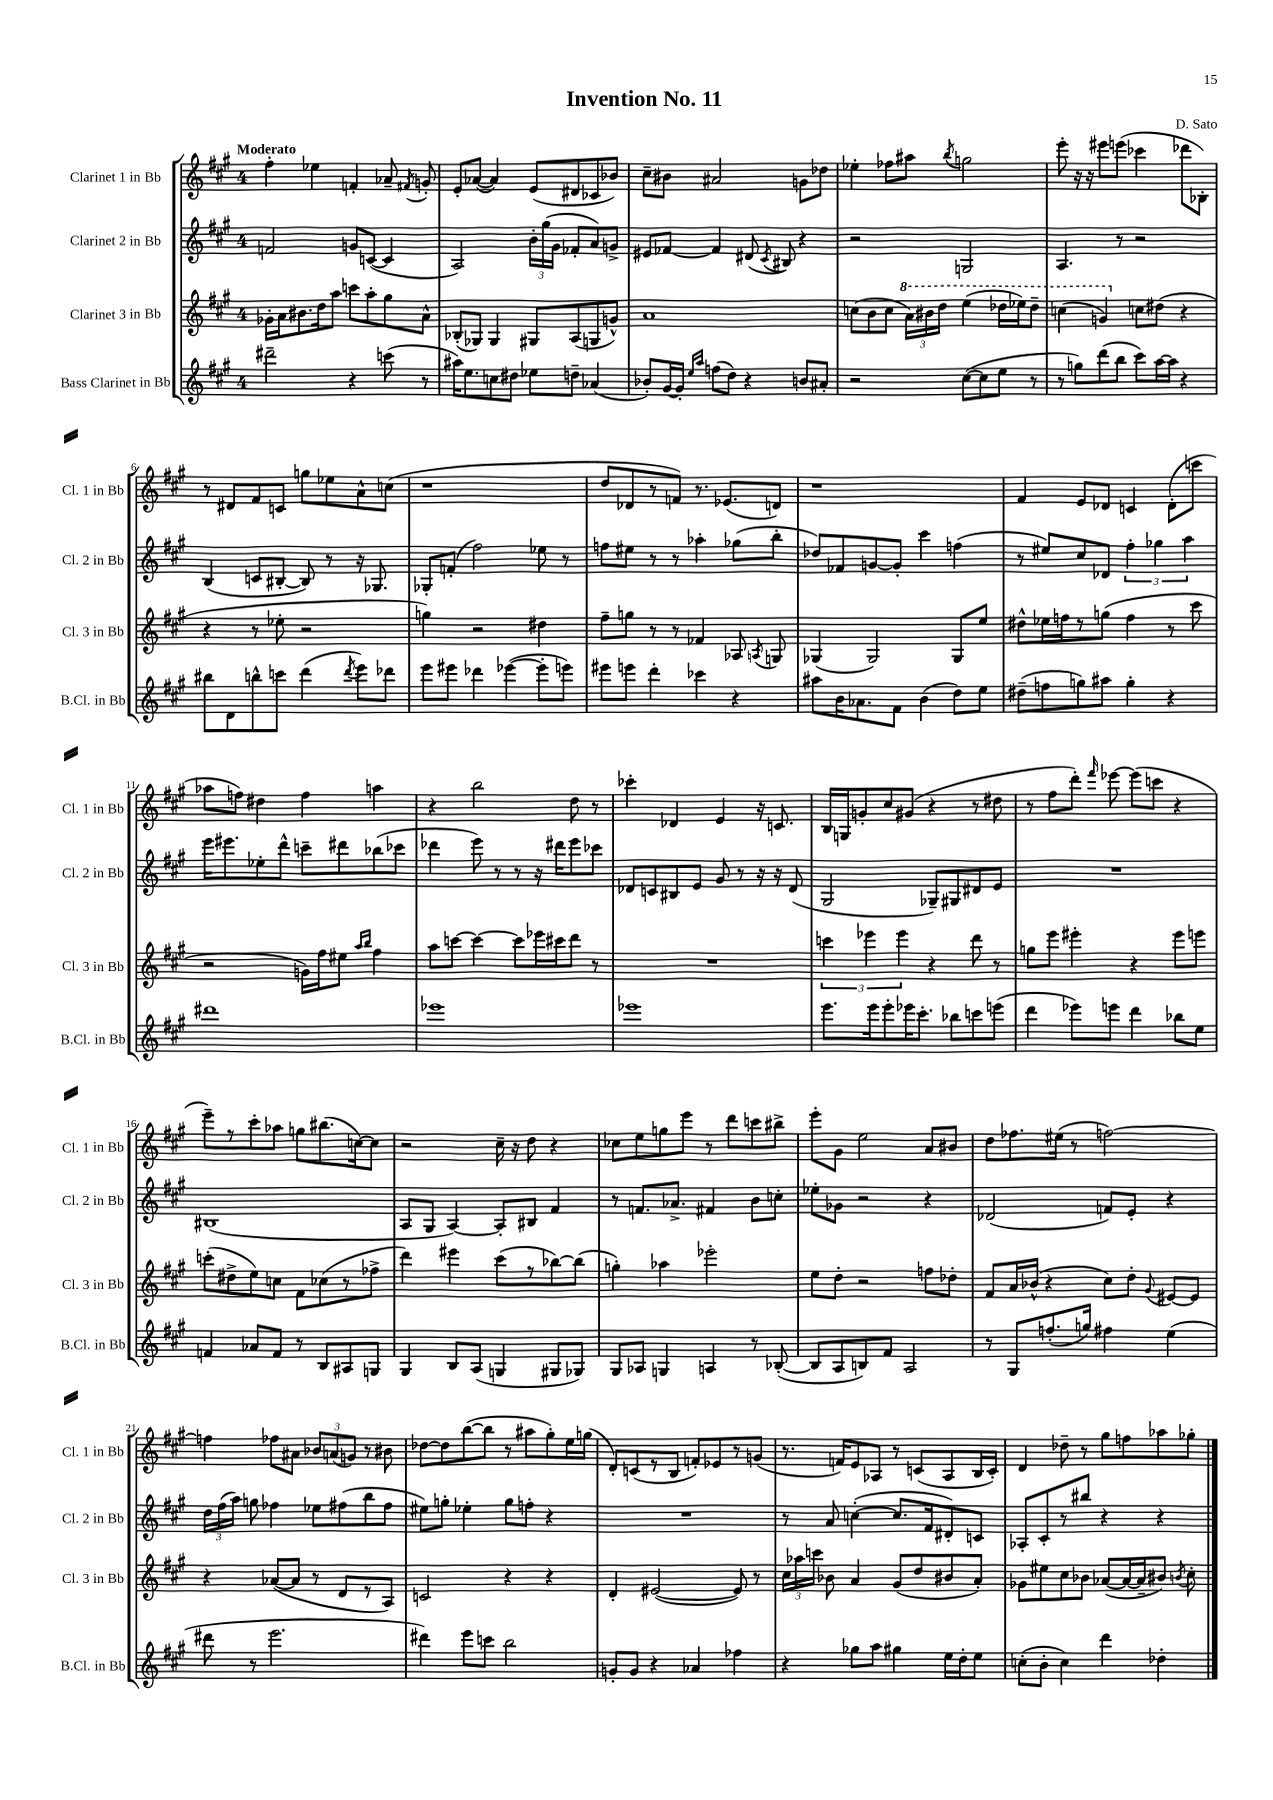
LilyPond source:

\header { title = "Invention No. 11" composer = "D. Sato" }
<<
\new StaffGroup <<
\new Staff = "s0" \with { instrumentName = "Clarinet 1 in Bb" shortInstrumentName = "Cl. 1 in Bb" } {
    \clef treble \key a \major \once \override Staff.TimeSignature.style = #'single-digit \time 4/4 \tempo "Moderato"
    \autoBeamOff fis''4-. ees''4 f'4-. aes'8-- \acciaccatura { fis'8 } g'8-. |
    e'8[-. aes'8]~( aes'4) e'8[( dis'8 ces'8 bes'8]) |
    cis''8[-- bis'8] ais'2 g'8[ des''8] |
    ees''4-. fes''8[ ais''8] \acciaccatura { b''8 } g''2 |
    e'''8-. r16 r16 eis'''8[ e'''8]( ces'''4 des'''8[ bes8]-.) |
    r8 dis'8[ fis'8 c'8] g''8[ ees''8 a'8-^ c''8]( |
    r1 |
    d''8[ des'8 r8 f'8]) r8. ees'8.[( d'8]) |
    r1 |
    fis'4 e'8[ des'8] c'4 des'8[-.( c'''8] |
    aes''8[ f''8]) dis''4 f''4 a''4 |
    r4 b''2 d''8 r8 |
    ces'''4-. des'4 e'4 r16 c'8. |
    b16[ g16 g'8-. cis''8 gis'8]( r4 r8 dis''8 |
    r8 fis''8[ d'''8]-.) \grace { fis'''16 } ees'''8~ ees'''8[( c'''8] r4 |
    e'''8[--) r8 cis'''8-. aes''8] g''8[ bis''8.( c''16~) c''8] |
    r2 cis''16-- r16 d''8 r4 |
    ces''8[ e''8 g''8 e'''8] r8 d'''8[ c'''8 bis''8]-> |
    e'''8[-. gis'8] e''2 a'8[ bis'8] |
    d''8[ fes''8. eis''16]( r8 f''2~) |
    f''4 fes''8[ ais'8] \tuplet 3/2 { bes'8[ a'8( g'8]) } r8 bis'8 |
    des''8[~ des''8 b''8~( b''8] r8 ais''8[ gis''8-.) e''16 g''16]( |
    d'8[-.) c'8( r8 b8] f'8[-.) ees'8 r8 g'8]( |
    r8. f'16[) e'8 aes8] r8 c'8[( aes8 b16 c'16]-.) |
    d'4 des''8-- r8 gis''8[ f''8 aes''8 ges''8]-. \bar "|." |
}
\new Staff = "s1" \with { instrumentName = "Clarinet 2 in Bb" shortInstrumentName = "Cl. 2 in Bb" } {
    \clef treble \key a \major \once \override Staff.TimeSignature.style = #'single-digit \time 4/4
    \autoBeamOff f'2 g'8[ c'8]~( c'4 |
    a2) \tuplet 3/2 { b'16[-. gis''16( gis'16] } fes'8[-. a'8) g'8]-> |
    eis'8[ fes'8]~ fes'4 dis'8( \acciaccatura { cis'8 } bis8) r4 |
    r2 g2 |
    a4. r8 r2 |
    b4( c'8[ bis8]~-. bis8) r8 r16 ges8. |
    ges8[-. f'8]-.( fis''2) ees''8 r8 |
    f''8[ eis''8] r8 r8 aes''4-. ges''8[( b''8]-. |
    des''8[) fes'8 g'8~ g'8]-. cis'''4 f''4( |
    r8 eis''8[) cis''8 des'8] \tuplet 3/2 { fis''4-. ges''4 a''4 } |
    e'''16[ eis'''8. ees''8-. d'''8]-^ c'''8[-- dis'''8 bes''8( ces'''8] |
    des'''4 e'''8) r8 r8 r16 dis'''16[ e'''8 ces'''8] |
    des'8[ c'8 bis8 e'8] gis'8 r8 r16 r16 des'8( |
    gis2 ges8[--) gis8 dis'8 e'8] |
    R1 |
    bis1( |
    a8[ gis8] a4~) a8[-. bis8] fis'4 |
    r8 f'8.[ aes'8.]-> fis'4 b'8[ c''8]-. |
    ees''8[-. ges'8] r2 r4 |
    des'2( f'8[) e'8]-. r4 |
    \tuplet 3/2 { d''16[ fis''16( a''16]) } g''8 fes''4 ees''8[ fis''8( b''8 fis''8] |
    eis''8[) g''8]-. ees''4-. g''8[ f''8]-. r4 |
    R1 |
    r8 a'8 c''4~-.( c''8.[ fis'16 dis'8-.) c'8] |
    aes8[-. cis'8-. r8 bis''8] r4 r4 \bar "|." |
}
\new Staff = "s2" \with { instrumentName = "Clarinet 3 in Bb" shortInstrumentName = "Cl. 3 in Bb" } {
    \clef treble \key a \major \once \override Staff.TimeSignature.style = #'single-digit \time 4/4
    \autoBeamOff ges'16[-. a'16 bis'8. d''16 a''8] c'''8[ a''8-. gis''8 a'8]-^ |
    bes8[-.( ges8]) ges4 gis8[ a8( g8 g'8]-^) |
    a'1 |
    c''8[( b'8 c''8] \tuplet 3/2 { \ottava #1 a''16[) bis''16 d'''16] } e'''4( des'''16[ ees'''16) des'''8]-- |
    c'''4( g''4) \ottava #0 c''8[ dis''8]( r4 |
    r4 r8 ees''8-. r2 |
    g''4) r2 dis''4 |
    fis''8[-- g''8] r8 r8 fes'4 aes8 \acciaccatura { a8 } g8 |
    ges4( ges2) ges8[ e''8] |
    dis''8[-^ ees''16 f''16 r8 g''8]( f''4 r8 cis'''8 |
    r2 g'16[) fis''16 eis''8] \grace { a''16[ b''16] } fis''4 |
    a''8[ c'''8]~ c'''4~ c'''8[ ees'''16 cis'''16 d'''8] r8 |
    R1 |
    \tuplet 3/2 { c'''4 ees'''4 ees'''4 } r4 d'''8 r8 |
    g''8[ e'''8] eis'''4-. r4 eis'''8[ e'''8] |
    c'''8[-.( dis''8-> e''8) c''8] fis'8[ ces''8( r8 fes''8]-> |
    d'''4) eis'''4 cis'''8[( r8 bes''8~) bes''8]( |
    g''4-.) aes''4 ees'''2-. |
    e''8[ d''8]-. r2 f''8[ des''8]-. |
    fis'8[ a'16 bes'16]-^( r4 cis''8[) d''8]-. \appoggiatura { gis'8 } eis'8[~ eis'8] |
    r4 aes'8[~( aes'8] r8 d'8[ r8 a8]) |
    c'2 r4 r4 |
    d'4-. eis'2~( eis'8) r8 |
    \tuplet 3/2 { cis''16[ aes''16 c'''16] } bes'8 a'4 gis'8[( d''8 bis'8 a'8]-.) |
    ges'8[ eis''8 cis''8 bes'8] aes'8[~( aes'16~ aes'16-- bis'8]) \acciaccatura { b'8 } cis''8-. \bar "|." |
}
\new Staff = "s3" \with { instrumentName = "Bass Clarinet in Bb" shortInstrumentName = "B.Cl. in Bb" } {
    \clef treble \key a \major \once \override Staff.TimeSignature.style = #'single-digit \time 4/4
    \autoBeamOff dis'''2-- r4 c'''8( r8 |
    ais''16[) e''8. c''8 dis''8] ees''8[ d''8]-- aes'4( |
    bes'8[-.) gis'16~ gis'16]-. \grace { e''16[ a''16] } f''8[( d''8]) r4 b'8[ ais'8]-. |
    r2 cis''8[~( cis''8 e''8] r8 |
    r8 g''8[) d'''8( b''8] cis'''8[) a''16~ a''16] r4 |
    bis''8[ d'8 b''8-^ c'''8] d'''4( \acciaccatura { d'''8 } e'''8[) des'''8] |
    e'''8[ eis'''8] des'''4 ees'''4~( ees'''8[-. e'''8]) |
    eis'''8[ e'''8] d'''4-. ces'''4 r4 |
    ais''8[ b'16 aes'8. fis'8] b'4( d''8[) e''8] |
    dis''8[--( f''8 g''8) ais''8] g''4-. r4 |
    dis'''1 |
    ees'''1 |
    ees'''1 |
    e'''8.[ e'''16 e'''8-. ees'''16 cis'''8.]-. bes''8[ c'''8 e'''8]( |
    d'''4 ees'''8[) e'''8] d'''4 bes''8[ e''8] |
    f'4 aes'8[ f'8] r8 b8[ ais8 g8] |
    gis4 b8[ a8]( g4 gis8[ ges8]) |
    gis8[ aes8] g4 a4 r8 bes8~-.( |
    bes8[ a8 b8) fis'8] a2 |
    r8 gis8[ f''8.-.( g''16]) fis''4 e''4( |
    dis'''8 r8 e'''2. |
    dis'''4) e'''8[ c'''8] b''2 |
    g'8[-. g'8] r4 aes'4 fes''4 |
    r4 ges''8[ a''8] gis''4 e''16[ d''16-. e''8] |
    c''8[-.( b'8]-. c''4) d'''4 des''4-. \bar "|." |
}
>>
>>
